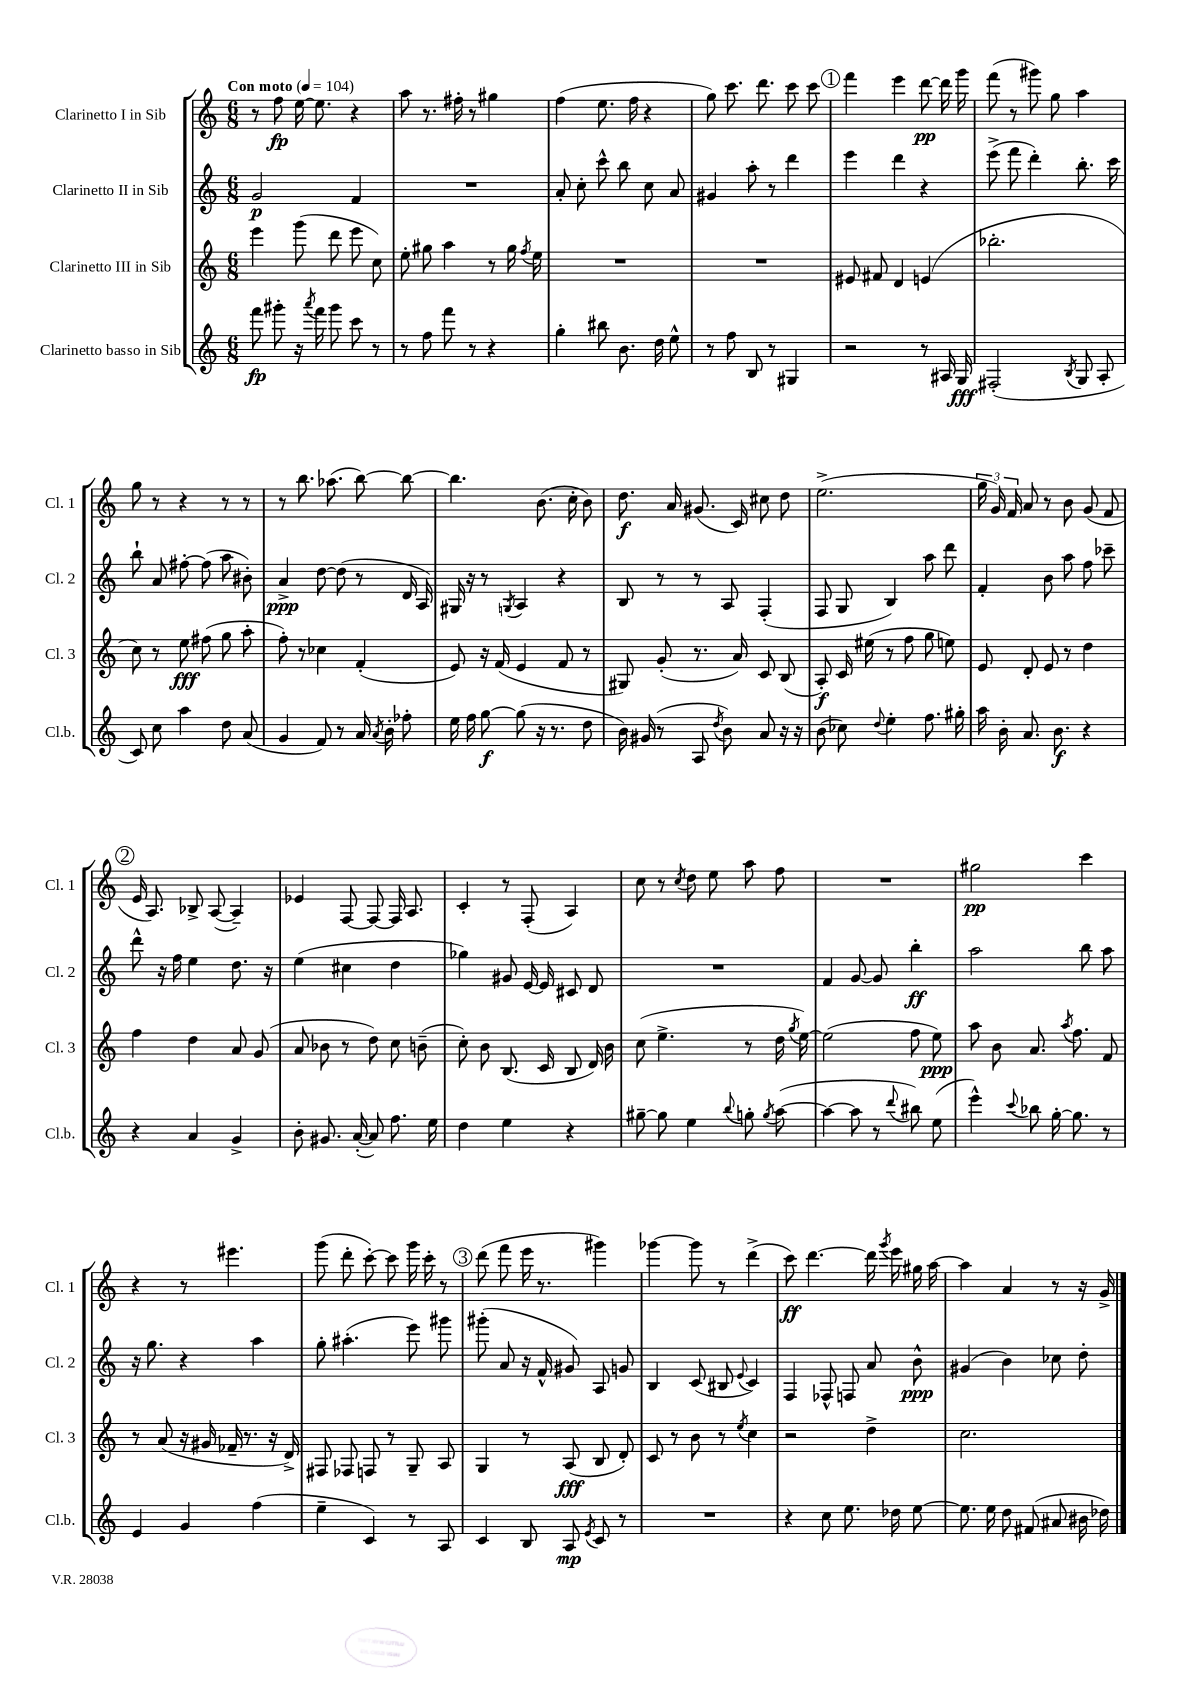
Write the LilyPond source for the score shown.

<<
\new StaffGroup <<
\new Staff = "s0" \with { instrumentName = "Clarinetto I in Sib" shortInstrumentName = "Cl. 1" } {
    \clef treble \key c \major \numericTimeSignature \time 6/8 \tempo "Con moto" 4 = 104
    \autoBeamOff r8 f''8\fp e''16~ e''8. r4 |
    a''8 r8. fis''16-. r8 gis''4 |
    f''4( e''8. f''16 r4 |
    g''8) c'''8. d'''8. c'''8 c'''8 |
    \mark \markup { \circle "1" } f'''4 e'''4 d'''8~\pp d'''16 g'''16 |
    f'''8( r8 gis'''8) g''8 a''4 |
    g''8 r8 r4 r8 r8 |
    r8 b''8. aes''8.( b''8~) b''8~ |
    b''4. b'8.( c''16-. b'8) |
    d''8.\f a'16 gis'8.( c'16) cis''8 d''8 |
    e''2.->( |
    \tuplet 3/2 { g''16 g'16) f'16 } a'8 r8 b'8 g'8( f'8 |
    \mark \markup { \circle "2" } e'16 a8.) bes8-> a8~( a4--) |
    ees'4 f8~ f8~ f16 a8. |
    c'4-. r8 f8-.( a4) |
    c''8 r8 \acciaccatura { c''8 } d''8 e''8 a''8 f''8 |
    R2. |
    gis''2\pp c'''4 |
    r4 r8 eis'''4. |
    g'''8( d'''8-. c'''8~-.) c'''8 g'''16 c'''16-. r8 |
    \mark \markup { \circle "3" } d'''8( f'''8 e'''16 r8. gis'''4) |
    ges'''4~ ges'''8 r8 d'''4->( |
    c'''8\ff) d'''4.~ d'''16 \acciaccatura { g'''8 } e'''16 gis''16 a''16~ |
    a''4 a'4 r8 r16 g'16-> \bar "|." |
}
\new Staff = "s1" \with { instrumentName = "Clarinetto II in Sib" shortInstrumentName = "Cl. 2" } {
    \clef treble \key c \major \numericTimeSignature \time 6/8
    \autoBeamOff g'2\p f'4 |
    R2. |
    a'8-. c''8-. c'''8-^ b''8 c''8 a'8 |
    gis'4 a''8-. r8 d'''4 |
    \mark \markup { \circle "1" } e'''4 d'''4 r4 |
    e'''8->( f'''8 d'''4-.) b''8.-. c'''16 |
    b''8-! a'8 fis''8~-. fis''8( a''8 bis'8-.) |
    a'4->\ppp d''8~ d''8( r8 d'16 a16) |
    gis16 r16 r8 \acciaccatura { g8 } a4 r4 |
    b8 r8 r8 a8 f4-.( |
    f8 g8 b4) a''8 d'''8 |
    f'4-. b'8 a''8 f''8 ces'''8-- |
    \mark \markup { \circle "2" } d'''8-^ r16 f''16 e''4 d''8. r16 |
    e''4( cis''4 d''4 |
    ges''4) gis'8 e'16~ e'16 cis'8 d'8 |
    R2. |
    f'4 g'8~ g'8 b''4-.\ff |
    a''2 b''8 a''8 |
    r16 g''8. r4 a''4 |
    g''8-. ais''4.-.( e'''8) gis'''8 |
    \mark \markup { \circle "3" } gis'''8-.( a'8 r16 f'16-^ gis'8) a8 g'8 |
    b4 c'8( bis8 \appoggiatura { e'8 } c'4) |
    f4 fes8-^ f8 a'8 b'8-^\ppp |
    gis'4( b'4) ces''8 d''8-. \bar "|." |
}
\new Staff = "s2" \with { instrumentName = "Clarinetto III in Sib" shortInstrumentName = "Cl. 3" } {
    \clef treble \key c \major \numericTimeSignature \time 6/8
    \autoBeamOff e'''4 g'''8( d'''8 e'''8 c''8) |
    e''8-. gis''8 a''4 r8 gis''16 \acciaccatura { f''8 } e''16 |
    R2. |
    R2. |
    \mark \markup { \circle "1" } eis'8 fis'8 d'4 e'4( |
    bes''2.-. |
    c''8) r8 e''8\fff fis''8( g''8 a''8-. |
    f''8-.) r8 ces''4 f'4-.( |
    e'8) r16 f'16( e'4 f'8 r8 |
    gis8) g'8-.( r8. a'16) c'8 b8( |
    a8-.\f) c'16 eis''16( r8 f''8 g''8 e''8) |
    e'8 d'8-. e'8 r8 d''4 |
    \mark \markup { \circle "2" } f''4 d''4 a'8 g'8( |
    a'8 bes'8 r8 d''8) c''8 b'8--( |
    c''8-.) b'8 b8.( c'16 b8 d'16) b'16 |
    c''8( e''4.-> r8 d''16 \acciaccatura { g''8 } e''16~) |
    e''2( f''8 e''8\ppp) |
    a''8 b'8 a'8. \acciaccatura { a''8 } f''8. f'8 |
    r8 a'8( r16 gis'16 fes'16-- r8. r16 d'16->) |
    fis8 fes8 f8 r8 g8-- a8 |
    \mark \markup { \circle "3" } g4 r8 a8\fff( b8 d'8-.) |
    c'8 r8 b'8 r8 \acciaccatura { e''8 } c''4 |
    r2 d''4-> |
    c''2. \bar "|." |
}
\new Staff = "s3" \with { instrumentName = "Clarinetto basso in Sib" shortInstrumentName = "Cl.b." } {
    \clef treble \key c \major \numericTimeSignature \time 6/8
    \autoBeamOff f'''8\fp gis'''8-. r16 \acciaccatura { a'''8 } f'''16 gis'''8 c'''8 r8 |
    r8 f''8 f'''8 r8 r4 |
    g''4-. bis''8 b'8. d''16 e''8-^ |
    r8 f''8 b8 r8 gis4 |
    \mark \markup { \circle "1" } r2 r8 ais16 g16\fff |
    fis2-.( \acciaccatura { b8 } g8 a8-. |
    c'8) c''8 a''4 d''8 a'8( |
    g'4 f'8) r8 a'16 \acciaccatura { a'8 } b'16-. fes''8-. |
    e''16 f''16 g''8~\f g''8( r16 r8. d''8 |
    b'16) gis'16( r8 a8 \acciaccatura { d''8 } b'8) a'8 r16 r16 |
    b'8( ces''8) \appoggiatura { d''8 } e''4-. f''8. gis''16-. |
    a''16 b'16-. a'8. b'8.\f r4 |
    \mark \markup { \circle "2" } r4 a'4 g'4-> |
    b'8-. gis'8. a'16~-.( a'8) f''8. e''16 |
    d''4 e''4 r4 |
    gis''8~-- gis''8 e''4 \appoggiatura { b''8 } g''8-. \acciaccatura { g''8 } a''8~( |
    a''4~ a''8 r8 \appoggiatura { d'''8 } bis''8) e''8( |
    e'''4-^) \appoggiatura { c'''8 } bes''8 g''16~-. g''8. r8 |
    e'4 g'4 f''4( |
    e''4-- c'4) r8 a8 |
    \mark \markup { \circle "3" } c'4 b8 a8\mp \acciaccatura { e'8 } c'8 r8 |
    R2. |
    r4 c''8 e''8. des''16 e''8~ |
    e''8. e''16 d''8 fis'8( ais'8 bis'16 des''16) \bar "|." |
}
>>
>>
\layout { \context { \Score \remove "Bar_number_engraver" } }
